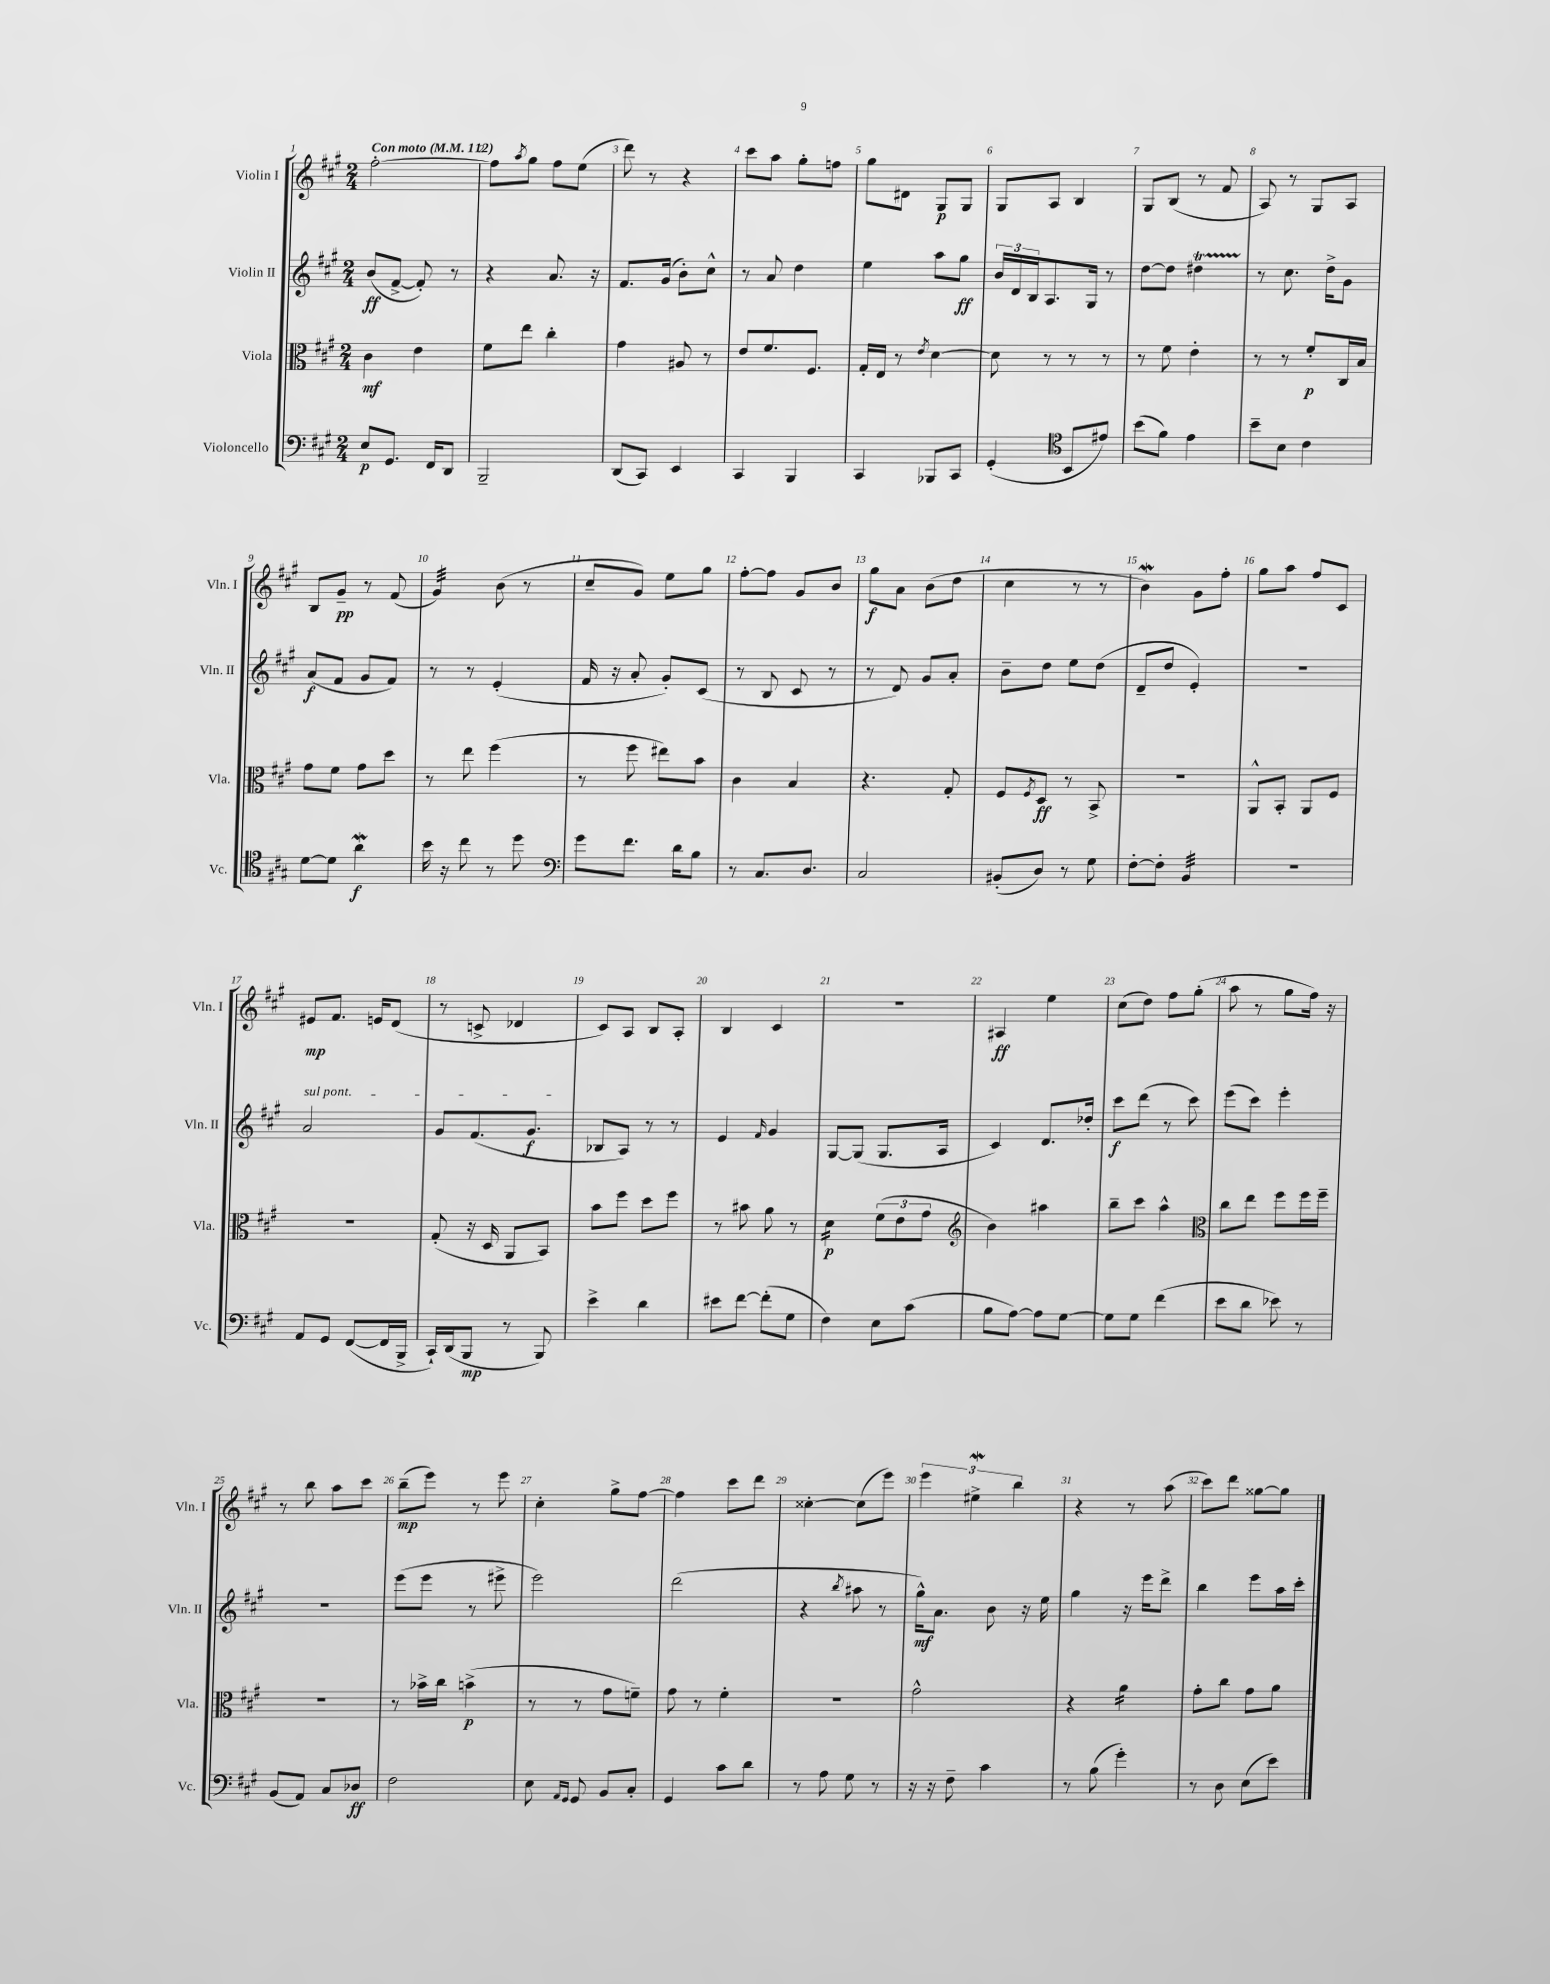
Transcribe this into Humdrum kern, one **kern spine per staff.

**kern	**kern	**kern	**kern
*staff4	*staff3	*staff2	*staff1
*clefF4	*clefC3	*clefG2	*clefG2
*k[f#c#g#]	*k[f#c#g#]	*k[f#c#g#]	*k[f#c#g#]
*M2/4	*M2/4	*M2/4	*M2/4
*MM112	*MM112	*MM112	*MM112
8E	4c#	(8b	[2ff#'
8.GG#	.	[8f#^	.
.	4e	8f#'])	.
16FF#	.	.	.
8DD	.	8r	.
=	=	=	=
2BBB~	8f#	4r	8ff#]
.	.	.	8qaa
.	8ee	.	8gg#
.	4cc#'	8.a	8ff#
.	.	.	(8ee
.	.	16r	.
=	=	=	=
(8DD	4g#	8.f#	8ddd)
8CC#)	.	.	8r
.	.	(16g#	.
4EE	8A#	8b')	4r
.	8r	8cc#^^	.
=	=	=	=
4CC#	8e	8r	8ccc#
.	8.f#	8a	8aa
4BBB	.	4dd	8gg#'
.	8.F#	.	.
.	.	.	8ff
=	=	=	=
4CC#	16G#'	4ee	8gg#
.	16E	.	.
.	8r	.	8d#
.	8qe	.	.
8BBB-	[4d	8aa	8G#
8CC#	.	8gg#	8G#
=	=	=	=
(4GG#'	8d]	24b	8G#
.	.	24d	.
.	.	24B	.
.	8r	8.A	8A
*clefC4	*	*	*
8BB	8r	.	4B
.	.	16G#	.
8e#)	8r	8r	.
=	=	=	=
(8b	8r	[8dd	8G#
8f#)	8f#	8dd]	(8B
4e	4e'	4dd#	8r
.	.	.	8f#
=	=	=	=
8b~	8r	8r	8A)
8B	8r	8.cc#	8r
4c#	8f#'	.	8G#
.	.	16dd^	.
.	16C#	8g#	8A
.	16B	.	.
=	=	=	=
[8d	8g#	(8a	8B
8d]	8f#	8f#	8g#~
4a	8g#	8g#	8r
.	8dd	8f#)	(8f#
=	=	=	=
16b	8r	8r	4g#)
16r	.	.	.
8cc#	8ee	8r	.
8r	(4ff#	(4e'	(8b
8dd	.	.	8r
=	=	=	=
*clefF4	*	*	*
8g#	8r	16f#	8cc#~
.	.	16r	.
8.f#	8ff#	8a'	8g#)
.	8ee#)	8g#')	8ee
16d	.	.	.
8B	8b	(8c#	8gg#
=	=	=	=
8r	4c#	8r	[8ff#'
8.C#	.	8B	8ff#]
.	4B	8c#	8g#
8.D	.	.	.
.	.	8r	8b
=	=	=	=
2C#	4.r	8r	8gg#
.	.	8d)	8a
.	.	8g#	(8b
.	8G#'	8a'	8dd
=	=	=	=
(8BB#'	8F#	8b~	4cc#
.	8qF#	.	.
8D)	8D	8dd	.
8r	8r	8ee	8r
8G#	8BB^	(8dd	8r
=	=	=	=
[8F#'	2r	8d~	4b)
8F#']	.	8dd	.
4BB	.	4e')	8g#
.	.	.	8ff#'
=	=	=	=
2r	8AA^^	2r	8gg#
.	8BB'	.	8aa
.	8AA	.	8ff#
.	8F#	.	8c#
=	=	=	=
8AA	2r	2a	8e#
8GG#	.	.	8.f#
([8FF#	.	.	.
.	.	.	16e
16FF#]	.	.	(8d
16BBB^	.	.	.
=	=	=	=
16CC#`)	(8G#'	8g#	8r
(16DD	.	.	.
8BBB	16r	(8.f#	8c^
.	16D	.	.
8r	8AA	.	4d-
.	.	8.g#	.
8BBB)	8BB)	.	.
=	=	=	=
4e^	8b	8B-	8c#)
.	8ff#	8A)	8A
4d	8dd	8r	8B
.	8ff#	8r	8A'
=	=	=	=
8e#	8r	4e	4B
[8f#	8b#	.	.
.	.	16qqf#	.
(8f#']	8a	4g#	4c#
8G#	8r	.	.
=	=	=	=
4F#)	4d	[8G#	2r
.	.	(8G#]	.
8E	(12f#	8.G#	.
.	12e	.	.
(8c#	.	.	.
.	12g#	.	.
.	.	16A	.
=	=	=	=
*	*clefG2	*	*
8B	4b)	4c#)	4A#
[8A)	.	.	.
8A]	4aa#	8.d	4ee
[8G#	.	.	.
.	.	16dd-'	.
=	=	=	=
8G#]	8bb~	8ccc#	(8cc#
8G#	8ccc#	(8ddd	8dd)
(4f#	4aa^^	8r	8ff#
.	.	8ccc#)	(8gg#'
=	=	=	=
*	*clefC3	*	*
8e	8cc#	(8eee	8aa
8d	8ee	8ccc#)	8r
8e-)	8ff#	4eee'	8gg#
8r	16ff#	.	16ff#)
.	16ff#~	.	16r
=	=	=	=
(8BB	2r	2r	8r
8AA)	.	.	8bb
8C#	.	.	8aa
8D-	.	.	8ccc#
=	=	=	=
2F#	8r	(8eee	(8bb~
.	16b-^	8eee	8eee)
.	16cc#	.	.
.	(4b^	8r	8r
.	.	8eee#^	8eee
=	=	=	=
8E	8r	2eee)	4cc#'
16qqAA	.	.	.
16qqGG#	.	.	.
8GG#	8r	.	.
8BB	8g#	.	8gg#^
8C#'	8f~)	.	[8ff#
=	=	=	=
4GG#	8g#	(2ddd	4ff#]
.	8r	.	.
8c#	4f#'	.	8ccc#
8d	.	.	8ddd
=	=	=	=
8r	2r	4r	[4cc##'
8A	.	.	.
.	.	8qbb	.
8G#	.	8aa#	(8cc##]
8r	.	8r	8eee)
=	=	=	=
16r	2g#^^	16gg#^^)	6eee
16r	.	8.a	.
8F#~	.	.	.
.	.	.	6ee#^
4c#	.	8b	.
.	.	.	6bb
.	.	16r	.
.	.	16ee	.
=	=	=	=
8r	4r	4gg#	4r
(8B	.	.	.
4g#')	4a	16r	8r
.	.	16eee	.
.	.	8ddd^	(8aa
=	=	=	=
8r	8g#'	4bb	8ccc#)
8D	8cc#	.	8ddd
(8E	8g#	8eee	[8gg##
8e)	8a	16aa	8gg##]
.	.	16ccc#'	.
==	==	==	==
*-	*-	*-	*-
